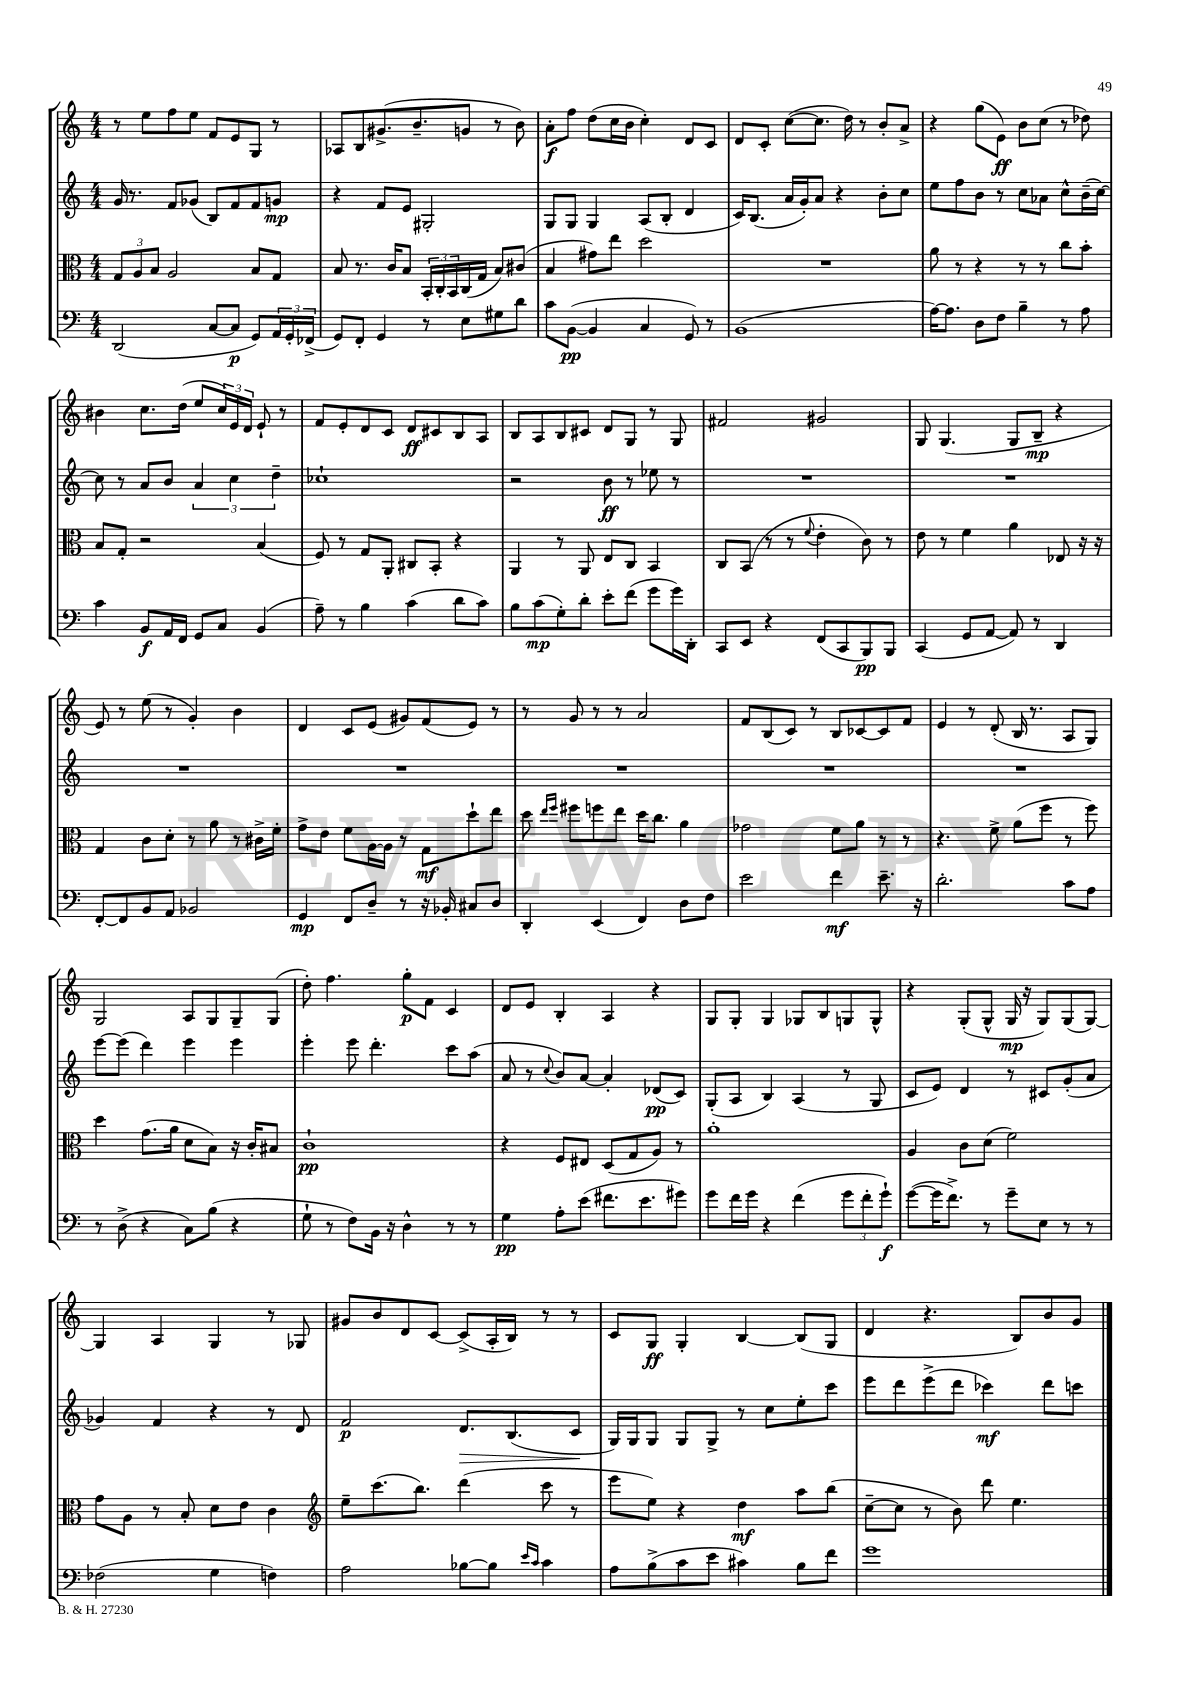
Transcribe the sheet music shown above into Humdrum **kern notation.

**kern	**dynam	**kern	**dynam	**kern	**dynam	**kern	**dynam
*part4	*part4	*part3	*part3	*part2	*part2	*part1	*part1
*staff4	*staff4	*staff3	*staff3	*staff2	*staff2	*staff1	*staff1
*clefF4	*	*clefC3	*	*clefG2	*	*clefG2	*
*k[]	*	*k[]	*	*k[]	*	*k[]	*
*M4/4	*	*M4/4	*	*M4/4	*	*M4/4	*
=5	=5	=5	=5	=5	=5	=5	=5
(2DD/	.	12G/L	.	16g/	.	8r	.
.	.	.	.	8.r	.	.	.
.	.	12A/	.	.	.	.	.
.	.	.	.	.	.	8ee\L	.
.	.	12B/J	.	.	.	.	.
.	.	2A/	.	8f/L	.	8ff\	.
.	.	.	.	(8g-X/J	.	8ee\J	.
[8C/L	.	.	.	8B/L)	.	8f/L	.
8C/J]	p	.	.	8f/	.	8e/	.
8GG/L)	.	8B/L	.	8f/	.	8G/J	.
24AA/L	.	8G/J	.	8gn/J	mp	8r	.
24GG'/	.	.	.	.	.	.	.
(24FF-X^/JJ	.	.	.	.	.	.	.
=6	=6	=6	=6	=6	=6	=6	=6
8GG/L)	.	8B/	.	4r	.	8A-X/L	.
8FF'/J	.	8.r	.	.	.	8B/	.
4GG/	.	.	.	8f/L	.	(8.g#X^/	.
.	.	16c/KL	.	.	.	.	.
.	.	8B/J	.	8e/J	.	.	.
.	.	.	.	.	.	8.b~/	.
8r	.	24BB'/LL	.	2G#X'/	.	.	.
.	.	24C'/	.	.	.	.	.
.	.	24BB/	.	.	.	.	.
8E\L	.	(16C/	.	.	.	8gn/J	.
.	.	16G/JJ	.	.	.	.	.
8G#X\	.	8B/L)	.	.	.	8r	.
8d\J	.	(8c#X/J	.	.	.	8b\)	.
=7	=7	=7	=7	=7	=7	=7	=7
8c\L	.	4B/	.	8G/L	.	8a'\L	f
([8BB\J	pp	.	.	8G/J	.	8ff\J	.
4BB/]	.	8g#X\L)	.	4G/	.	(8dd\L	.
.	.	8ee\J	.	.	.	16cc\L	.
.	.	.	.	.	.	16b\JJ	.
4C/	.	2dd\	.	(8A/L	.	4cc'\)	.
.	.	.	.	8B'/J	.	.	.
8GG/)	.	.	.	4d/	.	8d/L	.
8r	.	.	.	.	.	8c/J	.
=8	=8	=8	=8	=8	=8	=8	=8
(1BB	.	1r	.	16c/KL)	.	8d/L	.
.	.	.	.	(8.B/J	.	.	.
.	.	.	.	.	.	8c'/J	.
.	.	.	.	16a/LL	.	([8cc\L	.
.	.	.	.	16g'/J)	.	.	.
.	.	.	.	8a/J	.	8.cc\J]	.
.	.	.	.	4r	.	.	.
.	.	.	.	.	.	16dd\)	.
.	.	.	.	.	.	8r	.
.	.	.	.	8b'\L	.	8b'/L	.
.	.	.	.	8cc\J	.	8a^/J	.
=9	=9	=9	=9	=9	=9	=9	=9
[16A\KL)	.	8a\	.	8ee\L	.	4r	.
8.A\J]	.	.	.	.	.	.	.
.	.	8r	.	8ff\	.	.	.
8D\L	.	4r	.	8b\J	.	(8gg\L	.
8F\J	.	.	.	8r	.	8e\J)	ff
4B~\	.	8r	.	8cc\L	.	8b\L	.
.	.	8r	.	8a-X\J	.	(8cc\J	.
8r	.	8cc\L	.	8cc^^\L	.	8r	.
8A\	.	8b'\J	.	(16b~\L	.	8dd-X\)	.
.	.	.	.	[16cc\JJ)	.	.	.
!!LO:LB:g=z
=10	=10	=10	=10	=10	=10	=10	=10
4c\	.	8B/L	.	8cc\]	.	4b#X\	.
.	.	8G'/J	.	8r	.	.	.
8BB/L	f	2r	.	8a/L	.	8.cc\L	.
16AA/L	.	.	.	8b/J	.	.	.
16FF/JJ	.	.	.	.	.	(16dd\Jk	.
8GG/L	.	.	.	6a/	.	8ee/L	.
8C/J	.	.	.	.	.	24cc/L)	.
.	.	.	.	6cc\	.	24e/	.
.	.	.	.	.	.	24d/JJ	.
(4BB/	.	(4B/	.	.	.	8e`/	.
.	.	.	.	6dd~\	.	.	.
.	.	.	.	.	.	8r	.
=11	=11	=11	=11	=11	=11	=11	=11
8A~\)	.	8F/)	.	1cc-X`	.	8f/L	.
8r	.	8r	.	.	.	8e'/	.
4B\	.	8G/L	.	.	.	8d/	.
.	.	8AA'/J	.	.	.	8c/J	.
(4c\	.	8C#X/L	.	.	.	8d/L	ff
.	.	8BB'/J	.	.	.	8c#X/	.
8d\L	.	4r	.	.	.	8B/	.
8c\J)	.	.	.	.	.	8A/J	.
=12	=12	=12	=12	=12	=12	=12	=12
8B\L	.	4AA/	.	2r	.	8B/L	.
(8c\	mp	.	.	.	.	8A/	.
8G'\)	.	8r	.	.	.	8B/	.
8d'\J	.	8AA/	.	.	.	8c#X/J	.
8e'\L	.	8E/L	.	8b\	ff	8d/L	.
(8f\J	.	8C/J	.	8r	.	8G/J	.
8g\L	.	4BB/	.	8ee-X\	.	8r	.
16g\L)	.	.	.	8r	.	8G/	.
16DD'\JJ	.	.	.	.	.	.	.
=13	=13	=13	=13	=13	=13	=13	=13
8CC/L	.	8C/L	.	1r	.	2f#X/	.
8EE/J	.	(8BB/J	.	.	.	.	.
4r	.	8r	.	.	.	.	.
.	.	8r	.	.	.	.	.
.	.	8qqf/	.	.	.	.	.
(8FF/L	.	4e'\	.	.	.	2g#X/	.
8CC/	.	.	.	.	.	.	.
8BBB/)	pp	8c\)	.	.	.	.	.
8BBB/J	.	8r	.	.	.	.	.
=14	=14	=14	=14	=14	=14	=14	=14
(4CC/	.	8e\	.	1r	.	8G/	.
.	.	8r	.	.	.	(4.G/	.
8GG/L	.	4f\	.	.	.	.	.
[8AA/J	.	.	.	.	.	.	.
8AA/])	.	4a\	.	.	.	8G/L	.
8r	.	.	.	.	.	8B~/J	mp
4DD/	.	8E-X/	.	.	.	4r	.
.	.	16r	.	.	.	.	.
.	.	16r	.	.	.	.	.
!!LO:LB:g=z
=15	=15	=15	=15	=15	=15	=15	=15
[8FF'/L	.	4G/	.	1r	.	8e/)	.
8FF/]	.	.	.	.	.	8r	.
8BB/	.	8c\L	.	.	.	(8ee\	.
8AA/J	.	8d'\J	.	.	.	8r	.
2BB-X/	.	8r	.	.	.	4g'/)	.
.	.	8a\	.	.	.	.	.
.	.	8r	.	.	.	4b\	.
.	.	16c#X^\LL	.	.	.	.	.
.	.	16f'\JJ	.	.	.	.	.
=16	=16	=16	=16	=16	=16	=16	=16
4GG/	mp	8g^\L	.	1r	.	4d/	.
.	.	8e\J	.	.	.	.	.
8FF/L	.	8f\L	.	.	.	8c/L	.
8D~/J	.	[16A\L	.	.	.	(8e/J	.
.	.	16A\JJ]	.	.	.	.	.
8r	.	8r	.	.	.	8g#X/L)	.
16r	.	8G\L	mf	.	.	(8f/	.
16BB-X'/	.	.	.	.	.	.	.
8C#X/L	.	8dd`\	.	.	.	8e/J)	.
8D/J	.	8ee\J	.	.	.	8r	.
=17	=17	=17	=17	=17	=17	=17	=17
4DD'/	.	8dd\	.	1r	.	8r	.
.	.	16qqee/LL	.	.	.	.	.
.	.	16qqff/JJ	.	.	.	.	.
.	.	8ff#X\L	.	.	.	8g/	.
(4EE/	.	8ffn\	.	.	.	8r	.
.	.	8ee\J	.	.	.	8r	.
4FF/)	.	16dd\KL	.	.	.	2a/	.
.	.	8.cc\J	.	.	.	.	.
8D\L	.	4a\	.	.	.	.	.
8F\J	.	.	.	.	.	.	.
=18	=18	=18	=18	=18	=18	=18	=18
2e\	.	2g-X\	.	1r	.	8f/L	.
.	.	.	.	.	.	(8B/	.
.	.	.	.	.	.	8c/J)	.
.	.	.	.	.	.	8r	.
4f\	mf	8f\L	.	.	.	8B/L	.
.	.	8a\J	.	.	.	[8c-X/	.
8.e~\	.	8r	.	.	.	8c-/]	.
.	.	8r	.	.	.	8f/J	.
16r	.	.	.	.	.	.	.
=19	=19	=19	=19	=19	=19	=19	=19
2.d'\	.	4.r	.	1r	.	4e/	.
.	.	.	.	.	.	8r	.
.	.	8f^\	.	.	.	(8d'/	.
.	.	(8a\L	.	.	.	16B/	.
.	.	.	.	.	.	8.r	.
.	.	8ff\J	.	.	.	.	.
8c\L	.	8r	.	.	.	8A/L	.
8A\J	.	8ff\)	.	.	.	8G/J)	.
!!LO:LB:g=z
=20	=20	=20	=20	=20	=20	=20	=20
8r	.	4dd\	.	[8eee\L	.	2G/	.
(8D^\	.	.	.	(8eee\J]	.	.	.
4r	.	(8.g\L	.	4ddd\)	.	.	.
.	.	16a\Jk	.	.	.	.	.
8C\L)	.	8d\L	.	4eee\	.	8A/L	.
(8B\J	.	8B\J)	.	.	.	8G/	.
4r	.	16r	.	4eee\	.	8G~/	.
.	.	16c'/KL	.	.	.	.	.
.	.	8B#X/J	.	.	.	(8G/J	.
=21	=21	=21	=21	=21	=21	=21	=21
8G`\	.	1c`	pp	4eee'\	.	8dd'\)	.
8r	.	.	.	.	.	4.ff\	.
8F\L)	.	.	.	8eee\	.	.	.
16BB\Jk	.	.	.	4.ddd'\	.	.	.
16r	.	.	.	.	.	.	.
4D^^\	.	.	.	.	.	8gg'\L	p
.	.	.	.	.	.	8f\J	.
8r	.	.	.	8ccc\L	.	4c/	.
8r	.	.	.	(8aa\J	.	.	.
=22	=22	=22	=22	=22	=22	=22	=22
4G\	pp	4r	.	8a/	.	8d/L	.
.	.	.	.	8r	.	8e/J	.
.	.	.	.	8qqcc/	.	.	.
8A'\L	.	8F/L	.	8b/L)	.	4B'/	.
(8e\J	.	8E#X/J	.	[8a/J	.	.	.
8.f#X\L	.	(8D/L	.	4a'/]	.	4A/	.
.	.	8G/	.	.	.	.	.
8.e\	.	.	.	.	.	.	.
.	.	8A/J)	.	(8d-X/L	pp	4r	.
8g#X\J)	.	8r	.	8c/J)	.	.	.
=23	=23	=23	=23	=23	=23	=23	=23
8g\L	.	1a'	.	(8G'/L	.	8G/L	.
16f\L	.	.	.	8A/J	.	8G'/J	.
16g\JJ	.	.	.	.	.	.	.
4r	.	.	.	4B/)	.	4G/	.
(4f\	.	.	.	(4A/	.	8G-X/L	.
.	.	.	.	.	.	8B/	.
12g\L	.	.	.	8r	.	8Gn/	.
12f'\	.	.	.	.	.	.	.
.	.	.	.	8G/	.	8G^^/J	.
12g`\J)	f	.	.	.	.	.	.
=24	=24	=24	=24	=24	=24	=24	=24
([8g\L	.	4A/	.	8c/L	.	4r	.
16g\K]	.	.	.	8e/J)	.	.	.
8.f^\J)	.	.	.	.	.	.	.
.	.	8c\L	.	4d/	.	(8G'/L	.
8r	.	(8d\J	.	.	.	8G^^/J	.
8g~\L	.	2f\)	.	8r	.	16G/	mp
.	.	.	.	.	.	16r	.
8E\J	.	.	.	8c#X/L	.	8G/L)	.
8r	.	.	.	(8g'/	.	(8G/	.
8r	.	.	.	8a/J	.	[8G/J)	.
!!LO:LB:g=z
=25	=25	=25	=25	=25	=25	=25	=25
(2F-X\	.	8g\L	.	4g-X/)	.	4G/]	.
.	.	8A\J	.	.	.	.	.
.	.	8r	.	4f/	.	4A/	.
.	.	8B'/	.	.	.	.	.
4G\	.	8d\L	.	4r	.	4G/	.
.	.	8e\J	.	.	.	.	.
4Fn\)	.	4c\	.	8r	.	8r	.
.	.	.	.	8d/	.	8G-X/	.
=26	=26	=26	=26	=26	=26	=26	=26
*	*	*clefG2	*	*	*	*	*
2A\	.	8ee~\L	.	2f/	p	8g#X/L	.
.	.	(8.ccc\	.	.	.	8b/	.
.	.	.	.	.	.	8d/	.
.	.	8.bb\J)	.	.	.	.	.
.	.	.	.	.	.	[8c/J	.
!	!	!	!	!	!LO:HP:b	!	!
[8B-X\L	.	(4ddd\	.	8.d/L	>	(8c^/L]	.
8B-\J]	.	.	.	.	.	16A'/L	.
.	.	.	.	(8.B/	.	16B/JJ)	.
16qqe/LL	.	.	.	.	.	.	.
16qqc/JJ	.	.	.	.	.	.	.
4c\	.	8ccc\	.	.	.	8r	.
.	.	8r	.	8c/J	.	8r	.
.	.	.	.	.	]	.	.
=27	=27	=27	=27	=27	=27	=27	=27
8A\L	.	8eee\L	.	16G/LL)	.	8c/L	.
.	.	.	.	16G/J	.	.	.
(8B^\	.	8ee\J)	.	8G/J	.	8G/J	ff
8c\	.	4r	.	8G/L	.	4G'/	.
8e\J	.	.	.	8G^/J	.	.	.
4c#X\)	.	4dd\	mf	8r	.	[4B/	.
.	.	.	.	8cc\L	.	.	.
8B\L	.	8aa\L	.	8ee'\	.	(8B/L]	.
8f\J	.	(8bb\J	.	8ccc\J	.	8G/J	.
=28	=28	=28	=28	=28	=28	=28	=28
1g	.	[8cc~\L	.	8eee\L	.	4d/	.
.	.	8cc\J]	.	8ddd\	.	.	.
.	.	8r	.	(8eee^\	.	4.r	.
.	.	8b\)	.	8ddd\J	.	.	.
.	.	8ddd\	.	4ccc-X\)	mf	.	.
.	.	4.ee\	.	.	.	8B/L)	.
.	.	.	.	8ddd\L	.	8b/	.
.	.	.	.	8cccn\J	.	8g/J	.
==	==	==	==	==	==	==	==
*-	*-	*-	*-	*-	*-	*-	*-
